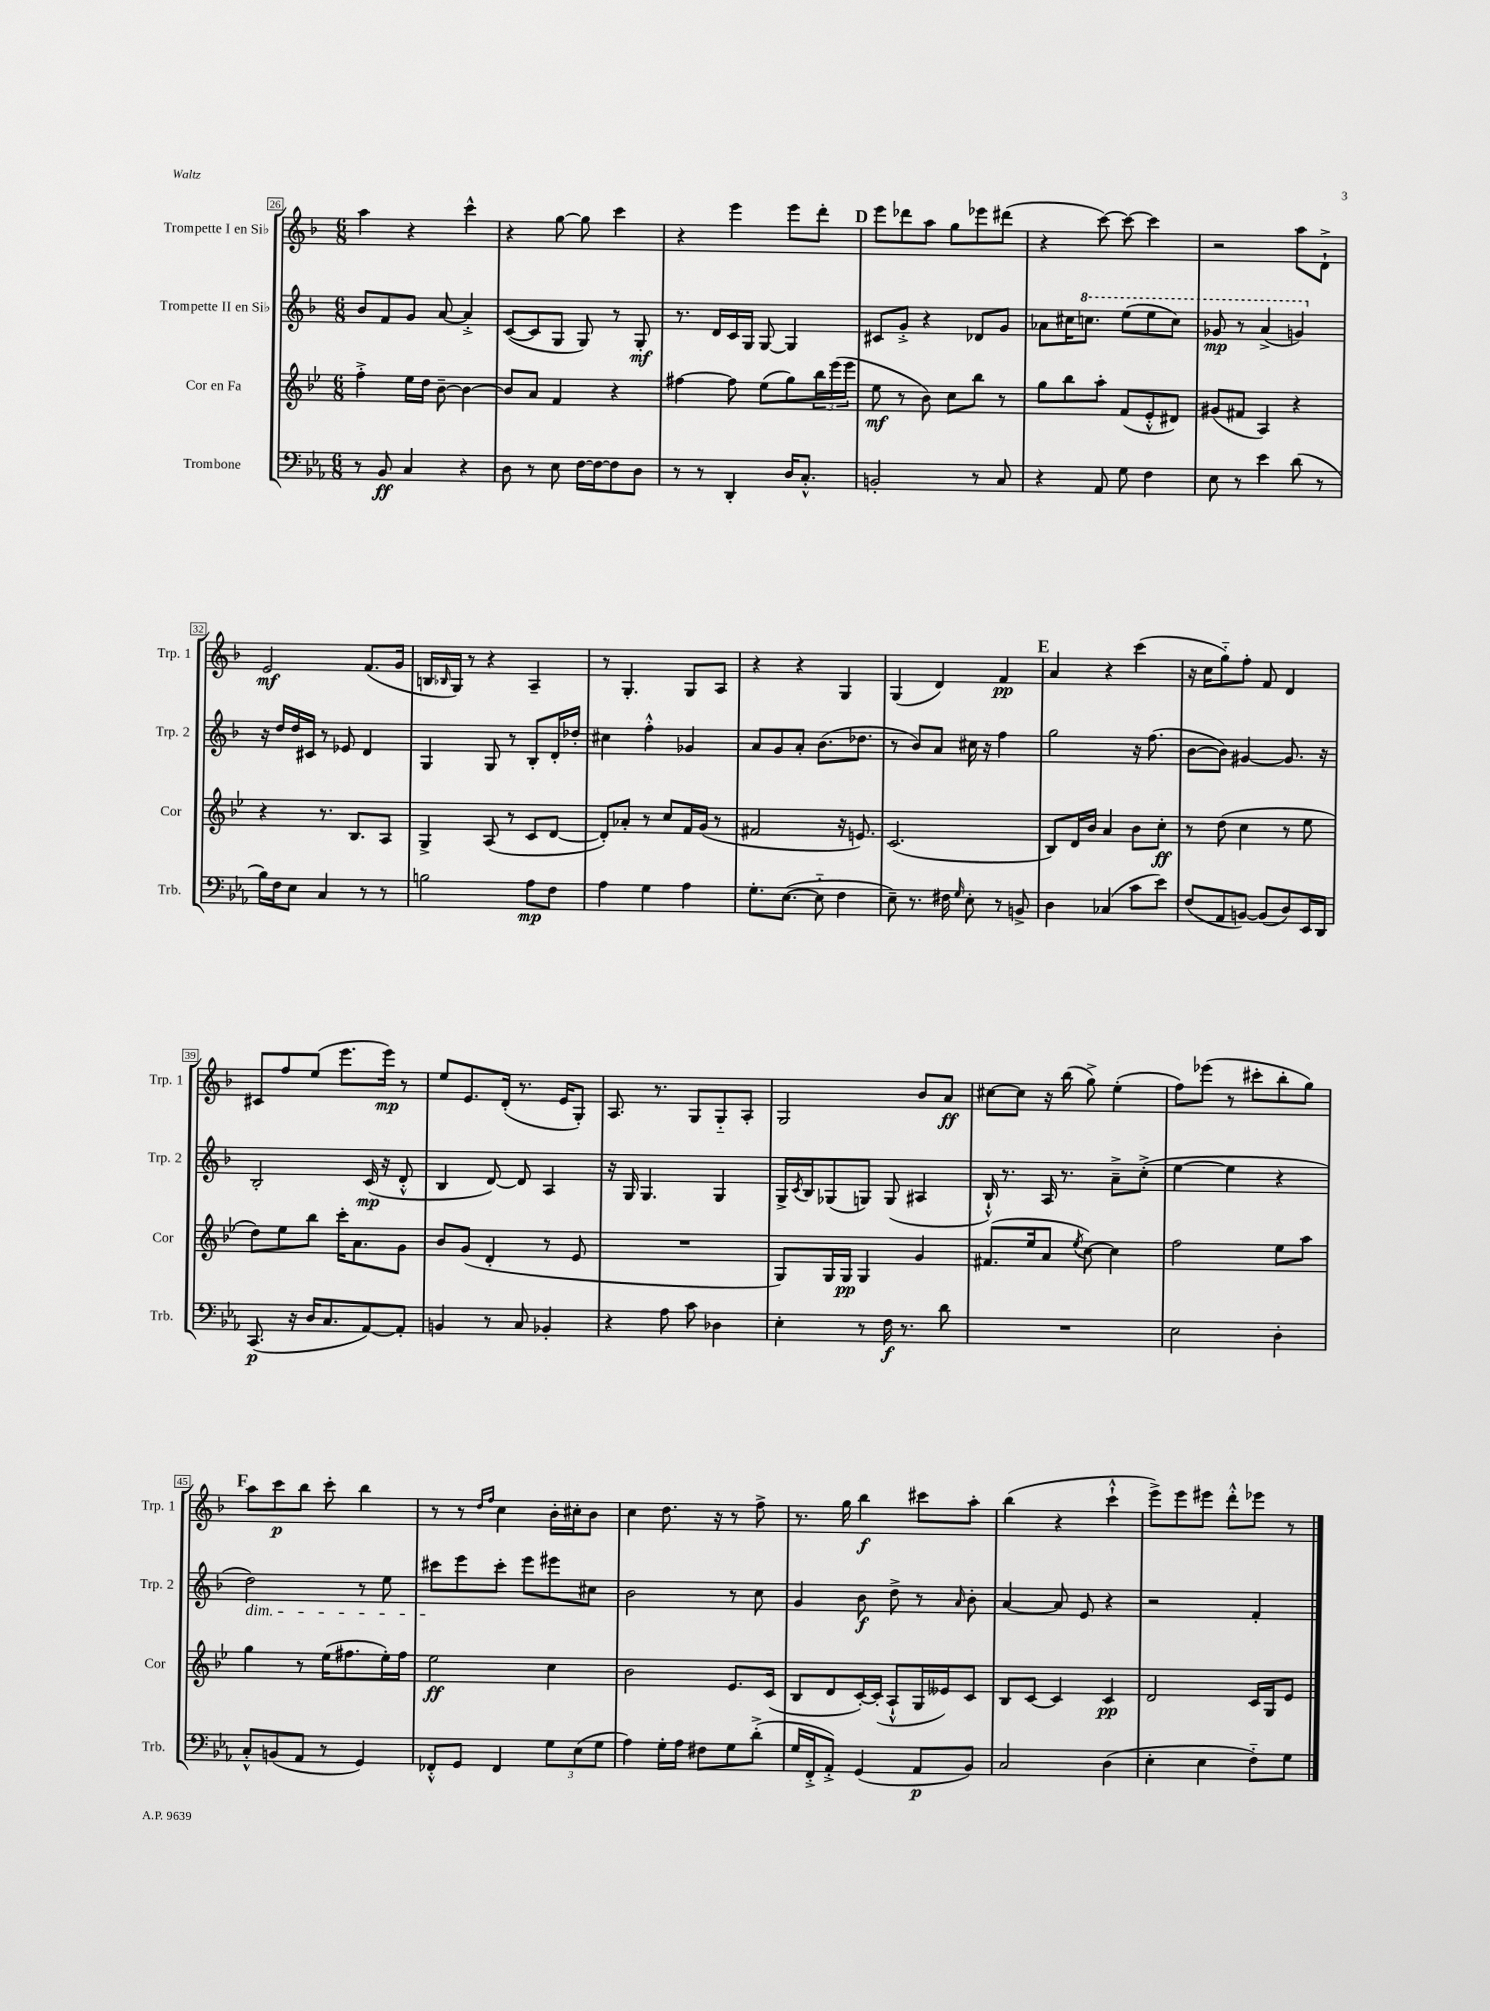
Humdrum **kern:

**kern	**dynam	**kern	**dynam	**kern	**dynam	**kern	**dynam
*part4	*part4	*part3	*part3	*part2	*part2	*part1	*part1
*staff4	*staff4	*staff3	*staff3	*staff2	*staff2	*staff1	*staff1
*I"Trombone	*	*I"Cor en Fa	*	*I"Trompette II en Si♭	*	*I"Trompette I en Si♭	*
*I'Trb.	*	*I'Cor	*	*I'Trp. 2	*	*I'Trp. 1	*
*clefF4	*	*clefG2	*	*clefG2	*	*clefG2	*
*k[b-e-a-]	*	*k[b-e-]	*	*k[b-]	*	*k[b-]	*
*M6/8	*	*M6/8	*	*M6/8	*	*M6/8	*
=26	=26	=26	=26	=26	=26	=26	=26
8r	.	4ff'^\	.	8b-/L	.	4aa\	.
8BB-/	ff	.	.	8f/	.	.	.
4C/	.	16ee-\LL	.	8g/J	.	4r	.
.	.	16dd\JJ	.	.	.	.	.
.	.	[8b-~\	.	[8a/	.	.	.
4r	.	4b-\_	.	4a'^/]	.	4ccc^^\	.
=27	=27	=27	=27	=27	=27	=27	=27
8D\	.	8b-/L]	.	([8c/L	.	4r	.
8r	.	8a/J	.	8c/]	.	.	.
8E-\	.	4f/	.	8G/J	.	[8gg\	.
[16F\LL	.	.	.	8G/)	.	8gg\]	.
16F\J_	.	.	.	.	.	.	.
8F\]	.	4r	.	8r	.	4ccc\	.
8D\J	.	.	.	8G'/	mf	.	.
=28	=28	=28	=28	=28	=28	=28	=28
8r	.	[4ff#X\	.	8.r	.	4r	.
8r	.	.	.	.	.	.	.
.	.	.	.	16d/LL	.	.	.
4DD'/	.	8ff#\]	.	16c/	.	4eee\	.
.	.	.	.	16G/JJ	.	.	.
.	.	(8ee-\L	.	[8G/	.	.	.
16D/KL	.	8gg\)	.	4G/]	.	8eee\L	.
8.C'^^/J	.	.	.	.	.	.	.
.	.	24bb-\L	.	.	.	8ddd'\J	.
.	.	(24eee-\	.	.	.	.	.
.	.	24eee-\JJ	.	.	.	.	.
!!LO:REH:place=s1:t=D
=29	=29	=29	=29	=29	=29	=29	=29
2BBn'/	.	8ee-\	mf	8c#X/L	.	8eee\L	.
.	.	8r	.	8g'^/J	.	8ddd-X\	.
.	.	8b-\)	.	4r	.	8aa\J	.
.	.	8cc\L	.	.	.	8gg\L	.
8r	.	8bb-\J	.	8d-X/L	.	8eee-X\	.
8C/	.	8r	.	8g/J	.	(8ddd#X\J	.
=30	=30	=30	=30	=30	=30	=30	=30
4r	.	8gg\L	.	8a-X\L	.	4r	.
.	.	8bb-\	.	16cc#X\K	.	.	.
*	*	*	*	*8va	*	*	*
.	.	.	.	8.cccn\J	.	.	.
8AA-/	.	8aa'\J	.	.	.	[8ccc\)	.
8G\	.	(8f/L	.	(8eee\L	.	8ccc\_	.
4F\	.	8e-'^^/	.	8eee\	.	4ccc\]	.
.	.	8d#X/J)	.	8ccc\J)	.	.	.
=31	=31	=31	=31	=31	=31	=31	=31
8E-\	.	(8g#X/L	.	8gg-X/	mp	2r	.
8r	.	8f#X/J	.	8r	.	.	.
4e-\	.	4A/)	.	(4aa^/	.	.	.
(8d\	.	4r	.	4ggn/)	.	8aa\L	.
8r	.	.	.	.	.	8d`^\J	.
!!LO:LB:g=z
=32	=32	=32	=32	=32	=32	=32	=32
*	*	*	*	*X8va	*	*	*
16B-\LL)	.	4r	.	16r	.	2e/	mf
16F\J	.	.	.	16dd/LL	.	.	.
8E-\J	.	.	.	16dd/	.	.	.
.	.	.	.	16c#X/JJ	.	.	.
4C/	.	8.r	.	8r	.	.	.
.	.	.	.	8e-X/	.	.	.
.	.	8.B-/L	.	.	.	.	.
8r	.	.	.	4d/	.	(8.f/L	.
8r	.	8A/J	.	.	.	.	.
.	.	.	.	.	.	16g/Jk	.
=33	=33	=33	=33	=33	=33	=33	=33
2Bn\	.	4G^/	.	4G/	.	16Bn/LL	.
.	.	.	.	.	.	16qqB-X/	.
.	.	.	.	.	.	16G/JJ)	.
.	.	.	.	.	.	8r	.
.	.	(8A/	.	8G/	.	4r	.
.	.	8r	.	8r	.	.	.
8A-\L	mp	8c/L	.	8B-'/L	.	4A~/	.
8F\J	.	[8d/J	.	16d'/L	.	.	.
.	.	.	.	16dd-X'/JJ	.	.	.
=34	=34	=34	=34	=34	=34	=34	=34
4A-\	.	8d'/L])	.	4cc#X\	.	8r	.
.	.	8a-X'/J	.	.	.	4.G'/	.
4G\	.	8r	.	4ff'^^\	.	.	.
.	.	8cc/L	.	.	.	.	.
4A-\	.	16f/L	.	4g-X/	.	8G/L	.
.	.	(16g/JJ	.	.	.	.	.
.	.	8r	.	.	.	8A/J	.
=35	=35	=35	=35	=35	=35	=35	=35
8.G'\L	.	2f#X/	.	8a/L	.	4r	.
.	.	.	.	8g/	.	.	.
([8.E-\J	.	.	.	.	.	.	.
.	.	.	.	8a'/J	.	4r	.
8E-\]	.	.	.	(8.b-\L	.	.	.
4F\	.	16r	.	.	.	4G/	.
.	.	8.en/)	.	8.dd-X\J	.	.	.
=36	=36	=36	=36	=36	=36	=36	=36
8E-~\)	.	(2.c/	.	8r	.	(4G/	.
8.r	.	.	.	8b-/L)	.	.	.
.	.	.	.	8a/J	.	4d/)	.
16F#X\	.	.	.	.	.	.	.
16qqG/	.	.	.	.	.	.	.
8E-'\	.	.	.	16cc#X\	.	.	.
.	.	.	.	16r	.	.	.
8r	.	.	.	4ff\	.	4f/	pp
8BBn^/	.	.	.	.	.	.	.
!!LO:REH:place=s1:t=E
=37	=37	=37	=37	=37	=37	=37	=37
4D\	.	8B-/L)	.	2gg\	.	4a/	.
.	.	16d/L	.	.	.	.	.
.	.	16b-/JJ	.	.	.	.	.
(4C-X/	.	4a/	.	.	.	4r	.
8c\L	.	8b-\L	.	16r	.	(4ccc\	.
.	.	.	.	(8.ff\	.	.	.
8e-\J)	.	8cc'\J	ff	.	.	.	.
=38	=38	=38	=38	=38	=38	=38	=38
(8F/L	.	8r	.	[8b-\L	.	16r	.
.	.	.	.	.	.	16cc\KL	.
8AA-/	.	(8dd\	.	8b-\J])	.	8gg\)	.
[8BBn/J)	.	4cc\	.	[4g#X/	.	8ff'\J	.
(8BB/L]	.	.	.	.	.	8f/	.
8D/)	.	8r	.	8.g#/]	.	4d/	.
16EE-/L	.	8ee-\	.	.	.	.	.
16DD/JJ	.	.	.	16r	.	.	.
!!LO:LB:g=z
=39	=39	=39	=39	=39	=39	=39	=39
(8.CC/	p	8dd\L)	.	2B-'/	.	8c#X/L	.
.	.	8ee-\	.	.	.	8ff/	.
16r	.	.	.	.	.	.	.
16D/KL	.	8bb-\J	.	.	.	(8ee/J	.
8.C/	.	.	.	.	.	.	.
.	.	16ccc'\KL	.	.	.	8.eee\L	.
.	.	8.a\	.	.	.	.	.
[8AA-/)	.	.	.	(16c/	mp	.	.
.	.	.	.	16r	.	16eee\Jk)	mp
8AA-'/J]	.	8g\J	.	8d'^^/	.	8r	.
=40	=40	=40	=40	=40	=40	=40	=40
4BBn/	.	8b-/L	.	4B-/	.	8ee/L	.
.	.	(8g/J	.	.	.	8.e/	.
8r	.	4d'/	.	[8d/)	.	.	.
.	.	.	.	.	.	(16d'/Jk	.
8C/	.	.	.	8d/]	.	8.r	.
4BB-X'/	.	8r	.	4A/	.	.	.
.	.	.	.	.	.	16e/KL	.
.	.	8e-/	.	.	.	8G'/J)	.
=41	=41	=41	=41	=41	=41	=41	=41
4r	.	2.r	.	16r	.	8.A/	.
.	.	.	.	16G/	.	.	.
.	.	.	.	4.G/	.	.	.
.	.	.	.	.	.	8.r	.
8A-\	.	.	.	.	.	.	.
8c\	.	.	.	.	.	8G/L	.
4D-X\	.	.	.	4G/	.	8G/	.
.	.	.	.	.	.	8A'/J	.
=42	=42	=42	=42	=42	=42	=42	=42
4E-'\	.	8G/L)	.	16G^/LL	.	2G/	.
.	.	.	.	8qc/	.	.	.
.	.	.	.	16B-/J	.	.	.
.	.	16G/L	.	(8G-X/	.	.	.
.	.	16G/JJ	pp	.	.	.	.
8r	.	4G/	.	8Gn/J)	.	.	.
16F\	f	.	.	(8G/	.	.	.
8.r	.	.	.	.	.	.	.
.	.	4g/	.	4A#X/	.	8b-/L	.
8d\	.	.	.	.	.	8a/J	ff
=43	=43	=43	=43	=43	=43	=43	=43
2.r	.	(8.f#X/L	.	16B-`^^/)	.	[8cc#X\L	.
.	.	.	.	8.r	.	.	.
.	.	.	.	.	.	8cc#\J]	.
.	.	16ee-/k	.	.	.	.	.
.	.	8a/J	.	16A/	.	16r	.
.	.	.	.	8.r	.	(16bb-\	.
.	.	8qee-/	.	.	.	.	.
.	.	[8cc\)	.	.	.	8gg^\)	.
.	.	4cc\]	.	8a~^\L	.	(4ee'\	.
.	.	.	.	(8cc'^\J	.	.	.
=44	=44	=44	=44	=44	=44	=44	=44
2E-\	.	2ff\	.	[4ee\	.	8ff\L)	.
.	.	.	.	.	.	(8eee-X\J	.
.	.	.	.	4ee\]	.	8r	.
.	.	.	.	.	.	8ccc#X'\L	.
4D'\	.	8ee-\L	.	4r	.	8bb-'\	.
.	.	8aa\J	.	.	.	8gg\J)	.
!!LO:LB:g=z
!!LO:REH:place=s1:t=F
=45	=45	=45	=45	=45	=45	=45	=45
!	!	!	!	!LO:TX:b:i:t=dim.	!	!	!
8C'^^/L	.	4gg\	.	2dd\)	.	8aa\L	.
(8BBn/	.	.	.	.	.	8ccc\	p
8AA-/J	.	8r	.	.	.	8bb-\J	.
8r	.	(16ee-\KL	.	.	.	8ccc'\	.
.	.	8.ff#X\	.	.	.	.	.
4GG/)	.	.	.	8r	.	4bb-\	.
.	.	16ee-'\L)	.	8ee\	.	.	.
.	.	16ff#\JJ	.	.	.	.	.
=46	=46	=46	=46	=46	=46	=46	=46
8FF-X'^^/L	.	2ee-\	ff	8ccc#X\L	.	8r	.
8GG/J	.	.	.	8eee\	.	8r	.
.	.	.	.	.	.	16qqdd/LL	.
.	.	.	.	.	.	16qqff/JJ	.
4FF-/	.	.	.	8ccc#'\J	.	4cc\	.
.	.	.	.	8eee\L	.	.	.
12G\L	.	4cc\	.	8eee#X\	.	16b-'\LL	.
.	.	.	.	.	.	16cc#X'\J	.
(12E-\	.	.	.	.	.	.	.
.	.	.	.	8cc#X\J	.	8b-\J	.
12G\J	.	.	.	.	.	.	.
=47	=47	=47	=47	=47	=47	=47	=47
4A-\)	.	2b-\	.	2b-\	.	4cc\	.
16G'\LL	.	.	.	.	.	8.dd\	.
16A-\JJ	.	.	.	.	.	.	.
8F#X\L	.	.	.	.	.	.	.
.	.	.	.	.	.	16r	.
8G\	.	8.e-/L	.	8r	.	8r	.
(8d'^\J	.	.	.	8cc\	.	8ff^\	.
.	.	(16c/Jk	.	.	.	.	.
=48	=48	=48	=48	=48	=48	=48	=48
16G/LL	.	8B-/L	.	4g/	.	8.r	.
16FF'^/J	.	.	.	.	.	.	.
8AA-'^/J)	.	8d/	.	.	.	.	.
.	.	.	.	.	.	16gg\	.
(4GG/	.	[16c'/L)	.	8b-\	f	4bb-\	f
.	.	(16c'/JJ]	.	.	.	.	.
.	.	8A`^^/L	.	8dd^\	.	.	.
8AA-/L	p	16G/L	.	8r	.	8ccc#X\L	.
.	.	16e--X/J)	.	.	.	.	.
.	.	.	.	16qqa/	.	.	.
8BB-/J)	.	8c/J	.	8b-'\	.	8aa'\J	.
=49	=49	=49	=49	=49	=49	=49	=49
2C/	.	8B-/L	.	[4a/	.	(4bb-\	.
.	.	[8c/J	.	.	.	.	.
.	.	4c/]	.	8a/]	.	4r	.
.	.	.	.	8e/	.	.	.
(4D\	.	4c/	pp	4r	.	4ccc`^^\	.
=50	=50	=50	=50	=50	=50	=50	=50
4E-'\	.	2d/	.	2r	.	8eee^\L)	.
.	.	.	.	.	.	8eee\	.
4E-\	.	.	.	.	.	8eee#X\J	.
.	.	.	.	.	.	8ddd'^^\L	.
8F\L)	.	16c/LL	.	4f'/	.	8eee-X\J	.
.	.	16G/J	.	.	.	.	.
8G\J	.	8e-/J	.	.	.	8r	.
==	==	==	==	==	==	==	==
*-	*-	*-	*-	*-	*-	*-	*-
